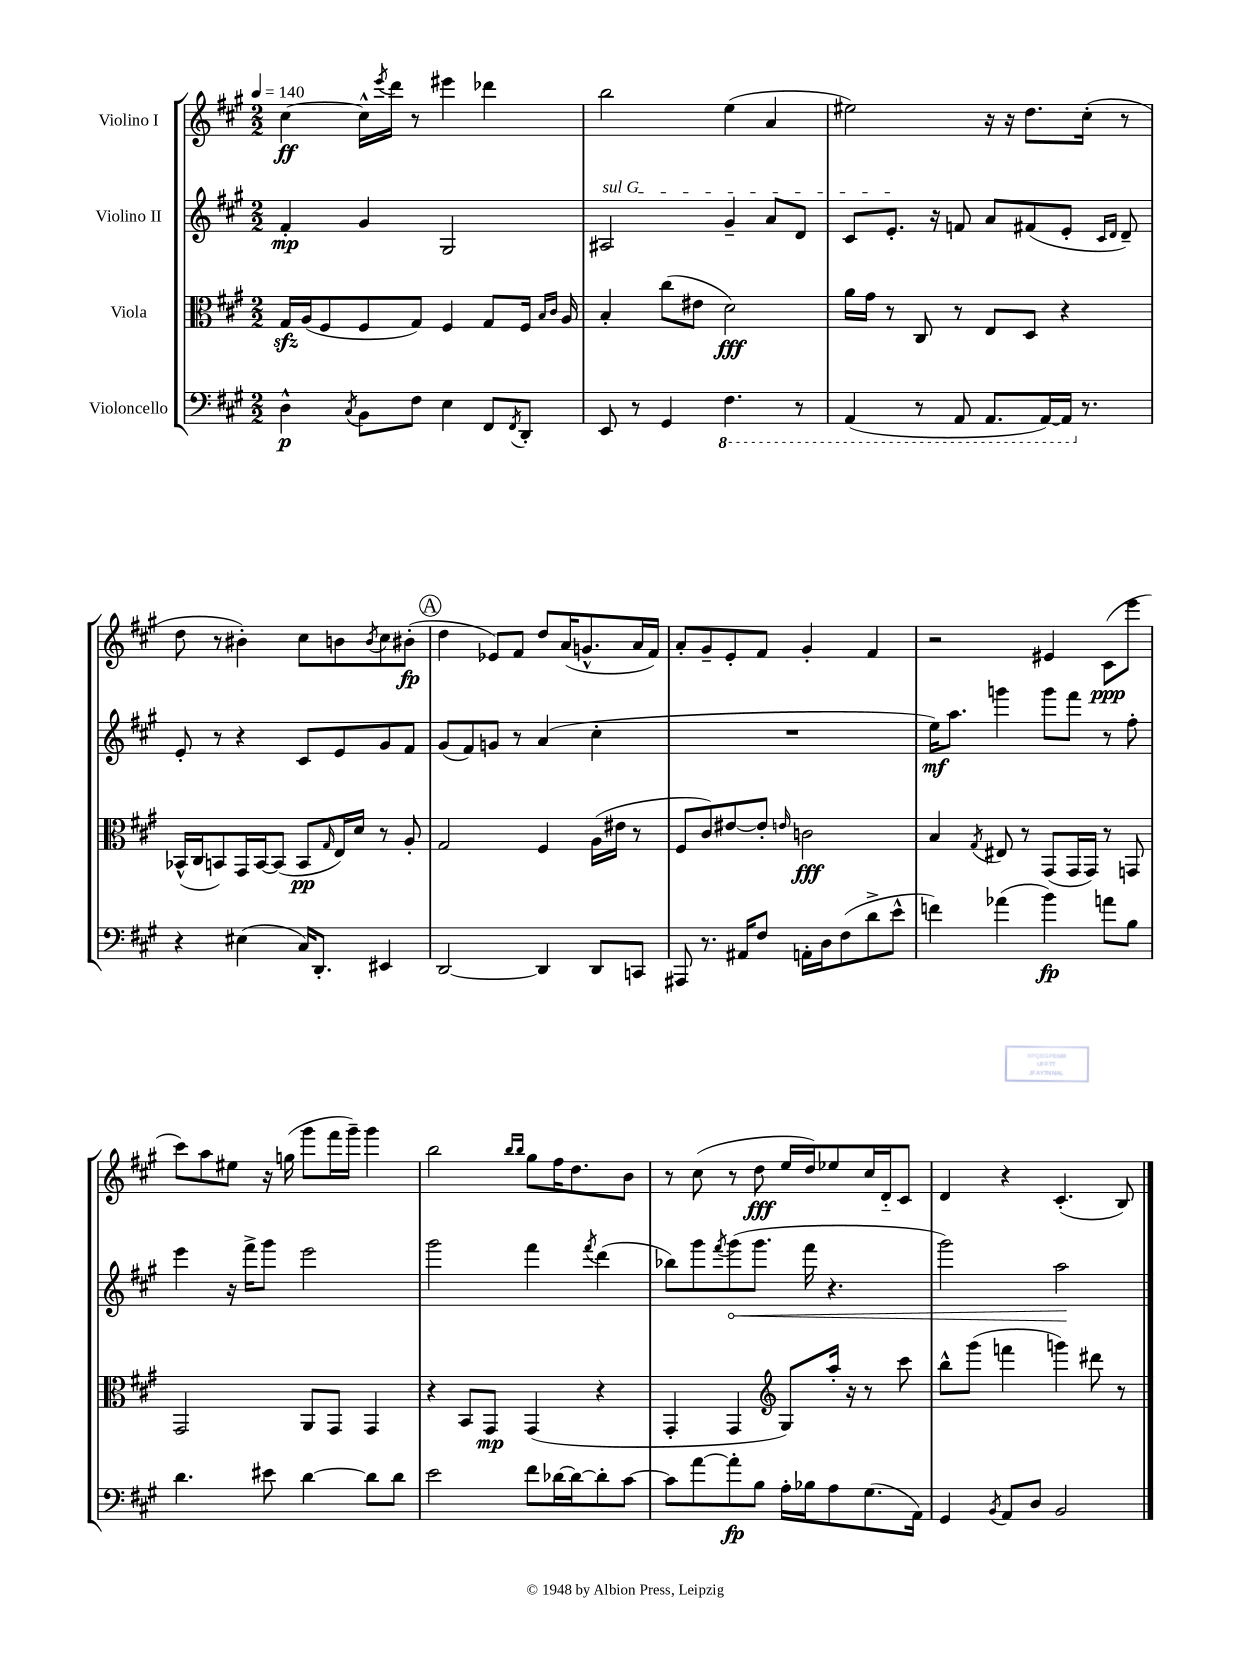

**kern	**kern	**kern	**kern
*staff4	*staff3	*staff2	*staff1
*clefF4	*clefC3	*clefG2	*clefG2
*k[f#c#g#]	*k[f#c#g#]	*k[f#c#g#]	*k[f#c#g#]
*M2/2	*M2/2	*M2/2	*M2/2
*MM140	*MM140	*MM140	*MM140
4D^^\	16G#/LL	4f#'/	[4cc#\
.	(16A/J	.	.
.	8F#/	.	.
8qC#/	.	.	.
8BB\L	8F#/	4g#/	16cc#^^\]LL
.	.	.	8qeee/
.	.	.	16ddd\JJ
8F#\J	8G#/J)	.	8r
4E\	4F#/	2G#/	4eee#\
8FF#/L	8G#/L	.	4ddd-\
8qFF#/	.	.	.
8DD'/J	16F#/Jk	.	.
.	16qqB/LL	.	.
.	16qqc#/JJ	.	.
.	16A/	.	.
=	=	=	=
8EE/	4B'/	2A#/	2bb\
8r	.	.	.
4GG#/	(8cc#\L	.	.
.	8e#\J	.	.
4.FF#\	2d\)	4g#~/	(4ee\
.	.	8a/L	4a/
8r	.	8d/J	.
=	=	=	=
(4AAA/	16a\LL	8c#/L	2ee#\)
.	16g#\JJ	.	.
.	8r	8.e'/J	.
8r	8C#/	.	.
.	.	16r	.
8AAA/	8r	8f/	.
8.AAA/L	8E/L	8a/L	16r
.	.	.	16r
.	8D/J	(8f#/	8.dd\L
[16AAA/L)	.	.	.
16AAA/]JJ	4r	8e'/J	.
8.r	.	.	(16cc#'\Jk
.	.	16qqc#/LL	.
.	.	16qqd/JJ	.
.	.	8d~/)	8r
=	=	=	=
4r	(16BB-^^/LL	8e'/	8dd\
.	16C#/J	.	.
.	8BB/)	8r	8r
(4E#\	16GG#/L	4r	4b#'\)
.	[16BB/J	.	.
.	(8BB/]J	.	.
16C#/LK)	8BB/L	8c#/L	8cc#\L
8.DD'/J	.	.	.
.	16qqG#/	.	.
.	16E/L)	8e/	8b\
.	16d/JJ	.	.
.	.	.	8qb/
4EE#/	8r	8g#/	8cc#\
.	8A'/	8f#/J	(8b#'\J
=	=	=	=
[2DD/	2G#/	(8g#/L	4dd\
.	.	8f#/)	.
.	.	8g/J	8e-/L)
.	.	8r	8f#/J
4DD/]	4F#/	(4a/	8dd/L
.	.	.	(16a/K
.	.	.	8.g^^/
8DD/L	(16A\LL	4cc#'\	.
.	16e#\JJ	.	.
8CC/J	8r	.	16a/L
.	.	.	16f#/JJ)
=	=	=	=
8AAA#/	8F#/L	1r	8a'/L
8.r	8c#/)	.	8g#~/
.	[8e#/	.	8e'/
16AA#/LK	.	.	.
8F#/J	8e#'/]J	.	8f#/J
.	16qqe/	.	.
16AA'\LL	2c\	.	4g#'/
16D\J	.	.	.
(8F#\	.	.	.
8d^\	.	.	4f#/
8e^^\J	.	.	.
=	=	=	=
4f\)	4B/	16ee\LK)	2r
.	.	8.aa\J	.
.	8qG#/	.	.
(4a-\	8E#/	4ggg\	.
.	8r	.	.
4b\)	(8GG#/L	8ggg\L	4e#/
.	16GG#/L	8fff#\J	.
.	16GG#/JJ)	.	.
8a\L	8r	8r	(8c#\L
8B\J	8GG/	8ff#'\	8eee\J
=	=	=	=
4.d\	2GG#/	4eee\	8ccc#\L)
.	.	.	8aa\
.	.	16r	8ee#\J
.	.	16fff#^\LK	.
8e#\	.	8ggg#\J	16r
.	.	.	(16gg\
[4d\	8AA/L	2eee\	8ggg#\L
.	8GG#/J	.	16fff#\L
.	.	.	16ggg#~\JJ)
8d\]L	4GG#/	.	4ggg#\
8d\J	.	.	.
=	=	=	=
2e\	4r	2ggg#\	2bb\
.	8BB/L	.	.
.	8GG#/J	.	.
.	.	.	16qqbb/LL
.	.	.	16qqbb/JJ
8f#\L	(4GG#/	4fff#\	8gg#\L
[16d-\L	.	.	16ff#\K
16d-\_J	.	.	8.dd\
.	.	8qfff#/	.
8d-'\]	4r	(4ddd\	.
[8c#\J	.	.	8b\J
=	=	=	=
8c#\]L	4GG#'/	8bb-\L)	8r
[8a\	.	8ggg#\	(8cc#\
.	.	8qfff#/	.
8a'\]	4GG#/	(8ggg#\	8r
8B\J	.	8.ggg#\J	8dd\
*	*clefG2	*	*
16A'\LL	8G#/L)	.	16ee/LL
16B-\J	.	16fff#\	16dd/J)
8A\	16aa'/Jk	4.r	8ee-/
.	16r	.	.
(8.G#\	8r	.	16cc#/L
.	.	.	16d'~/J
.	8ccc#\	.	8c#/J
16AA\Jk)	.	.	.
=	=	=	=
4GG#/	8bb^^\L	2ggg#\)	4d/
.	(8ggg#\J	.	.
8qBB/	.	.	.
8AA/L	4fff\	.	4r
8D/J	.	.	.
2BB/	4ggg\)	2aa\	(4.c#'/
.	8ddd#\	.	.
.	8r	.	8B/)
==	==	==	==
*-	*-	*-	*-
